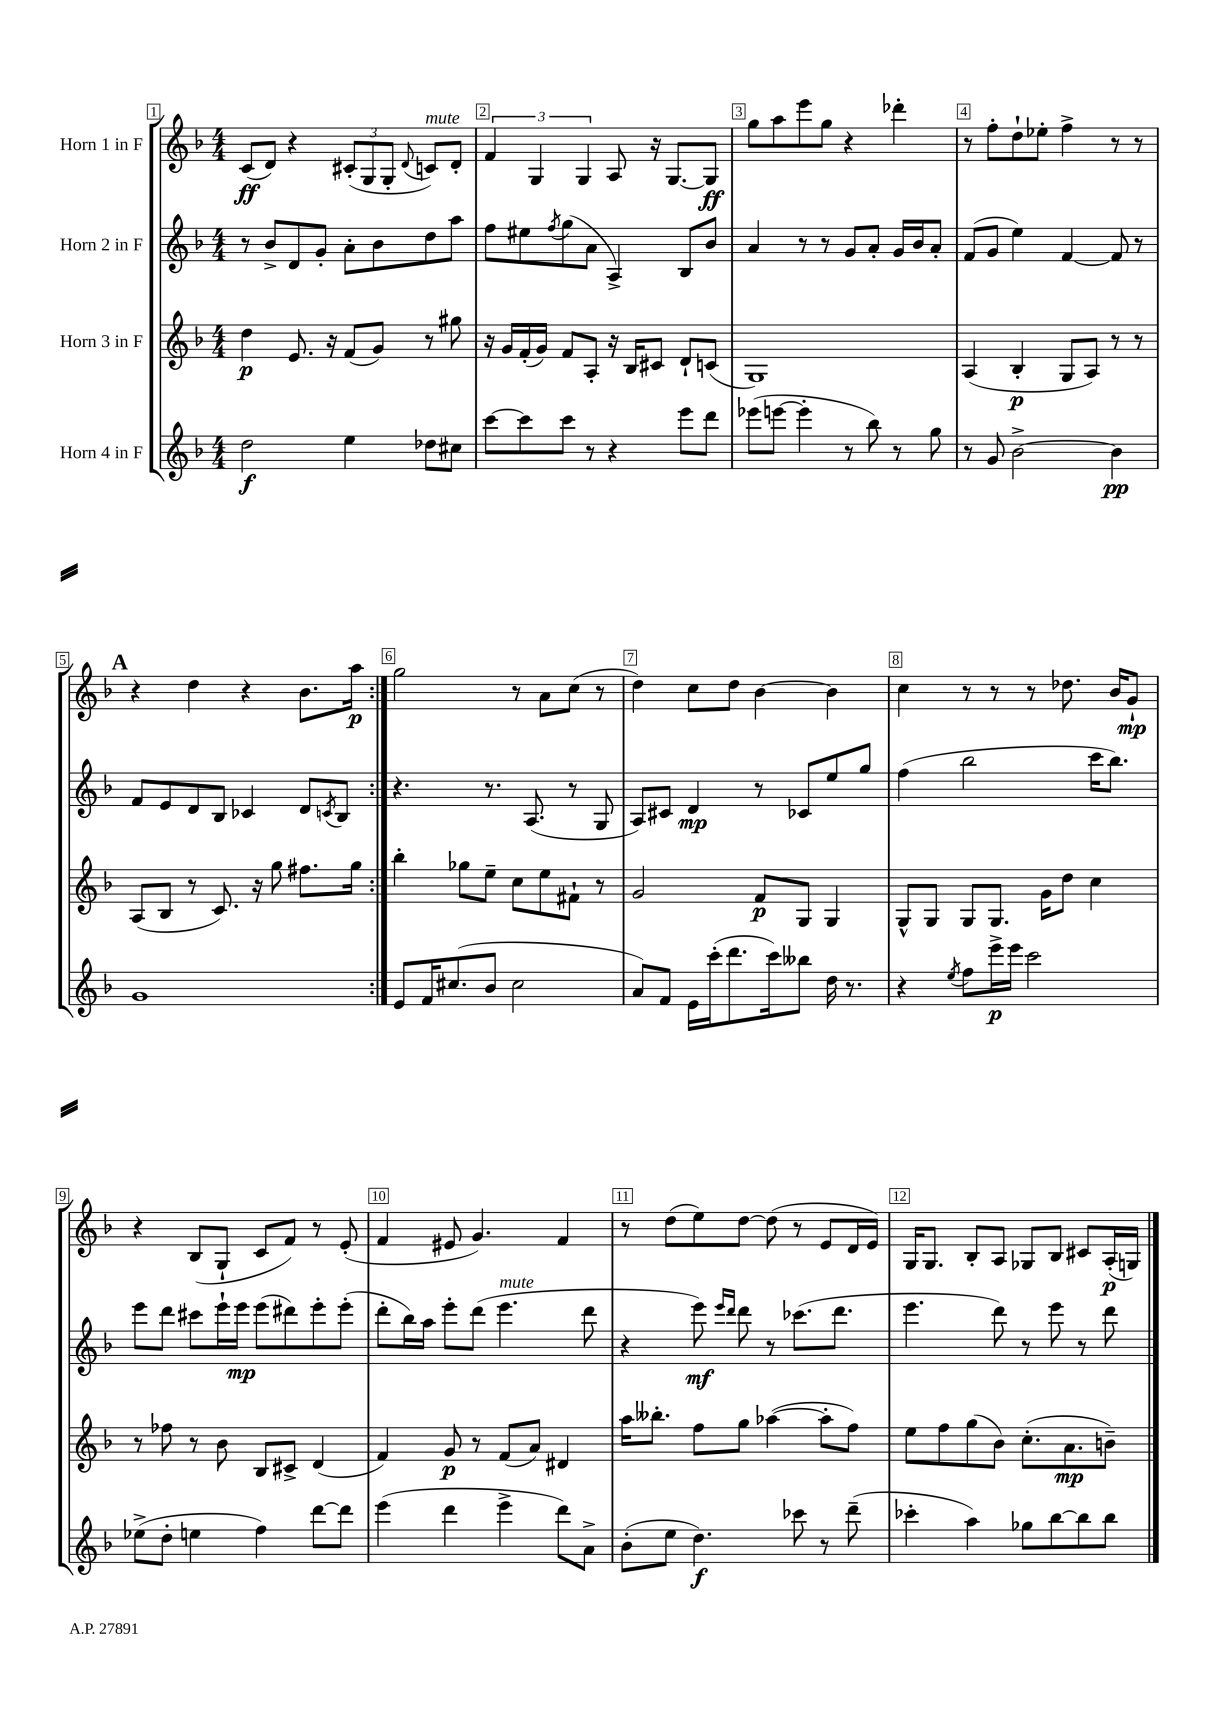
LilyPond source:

<<
\new StaffGroup <<
\new Staff = "s0" \with { instrumentName = "Horn 1 in F" } {
    \clef treble \key f \major \numericTimeSignature \time 4/4
    \repeat volta 2 { c'8\ff( d'8) r4 \tuplet 3/2 { cis'8-.( g8 g8-. } \appoggiatura { d'8 } c'8^\markup { \italic "mute" }) d'8-. |
    \tuplet 3/2 { f'4 g4 g4 } a8 r16 g8.~ g8\ff |
    g''8 a''8 e'''8 g''8 r4 des'''4-. |
    r8 f''8-. d''8-! ees''8-. f''4-> r8 r8 |
    \mark \markup { \bold "A" } r4 d''4 r4 bes'8. a''16\p | }
    g''2 r8 a'8 c''8( r8 |
    d''4) c''8 d''8 bes'4~ bes'4 |
    c''4 r8 r8 r8 des''8. bes'16 g'8-!\mp |
    r4 bes8( g8-! c'8 f'8) r8 e'8-.( |
    f'4 eis'8 g'4.) f'4 |
    r8 d''8( e''8) d''8~ d''8( r8 e'8 d'16 e'16) |
    g16 g8. bes8-. a8 ges8 bes8 cis'8 a16-.\p( g16) \bar "|." |
}
\new Staff = "s1" \with { instrumentName = "Horn 2 in F" } {
    \clef treble \key f \major \numericTimeSignature \time 4/4
    \repeat volta 2 { r8 bes'8-> d'8 g'8-. a'8-. bes'8 d''8 a''8 |
    f''8 eis''8 \acciaccatura { f''8 } g''8( a'8 a4->) bes8 bes'8 |
    a'4 r8 r8 g'8 a'8-. g'16 bes'16 a'8-. |
    f'8( g'8 e''4) f'4~ f'8 r8 |
    \mark \markup { \bold "A" } f'8 e'8 d'8 bes8 ces'4 d'8 \acciaccatura { c'8 } bes8 | }
    r4. r8. a8.( r8 g8 |
    a8) cis'8 d'4\mp r8 ces'8 e''8 g''8 |
    f''4( bes''2 c'''16 bes''8.) |
    e'''8 d'''8 cis'''8 e'''16-! e'''16\mp e'''8( dis'''8) e'''8-. e'''8-.( |
    d'''8-. bes''16) a''16 e'''8-. d'''8( e'''4.^\markup { \italic "mute" } d'''8 |
    r4 e'''8\mf) \grace { e'''16 d'''16 } d'''8 r8 ces'''8.( d'''8. |
    e'''4. d'''8) r8 e'''8 r8 d'''8 \bar "|." |
}
\new Staff = "s2" \with { instrumentName = "Horn 3 in F" } {
    \clef treble \key f \major \numericTimeSignature \time 4/4
    \repeat volta 2 { d''4\p e'8. r16 f'8( g'8) r8 gis''8 |
    r16 g'16 f'16-.( g'16) f'8 a8-. r16 bes16 cis'8 d'8-! c'8( |
    g1) |
    a4( bes4-.\p g8 a8) r8 r8 |
    \mark \markup { \bold "A" } a8( bes8 r8 c'8.) r16 g''8 fis''8. g''16 | }
    bes''4-. ges''8 e''8-- c''8 e''8 fis'8-! r8 |
    g'2 f'8\p g8 g4 |
    g8-^ g8 g8 g8. g'16 d''8 c''4 |
    r8 fes''8 r8 bes'8 bes8 cis'8-> d'4( |
    f'4) g'8\p r8 f'8( a'8) dis'4 |
    a''16 beses''8.-. f''8 g''8 aes''4~( aes''8-. f''8) |
    e''8 f''8 g''8( bes'8) c''8.-.( a'8.\mp b'8--) \bar "|." |
}
\new Staff = "s3" \with { instrumentName = "Horn 4 in F" } {
    \clef treble \key f \major \numericTimeSignature \time 4/4
    \repeat volta 2 { d''2\f e''4 des''8 cis''8 |
    c'''8~ c'''8 c'''8 r8 r4 e'''8 d'''8 |
    ees'''8( e'''8~ e'''4-. r8 bes''8) r8 g''8 |
    r8 g'8 bes'2~-> bes'4\pp |
    \mark \markup { \bold "A" } g'1 | }
    e'8 f'16 cis''8.( bes'8 cis''2 |
    a'8) f'8 e'16 c'''16-.( d'''8. c'''16) beses''8 d''16 r8. |
    r4 \acciaccatura { e''8 } f''8 e'''16->\p e'''16 c'''2 |
    ees''8->( d''8-. e''4 f''4) d'''8~ d'''8 |
    e'''4( d'''4 e'''4-> d'''8) a'8-> |
    bes'8-.( e''8 d''4.\f) ces'''8 r8 d'''8--( |
    ces'''4-. a''4) ges''8 bes''8~ bes''8 bes''8 \bar "|." |
}
>>
>>
\layout { \context { \Score \override BarNumber.break-visibility = ##(#f #t #t) barNumberVisibility = #all-bar-numbers-visible \override BarNumber.stencil = #(make-stencil-boxer 0.1 0.3 ly:text-interface::print) } }
